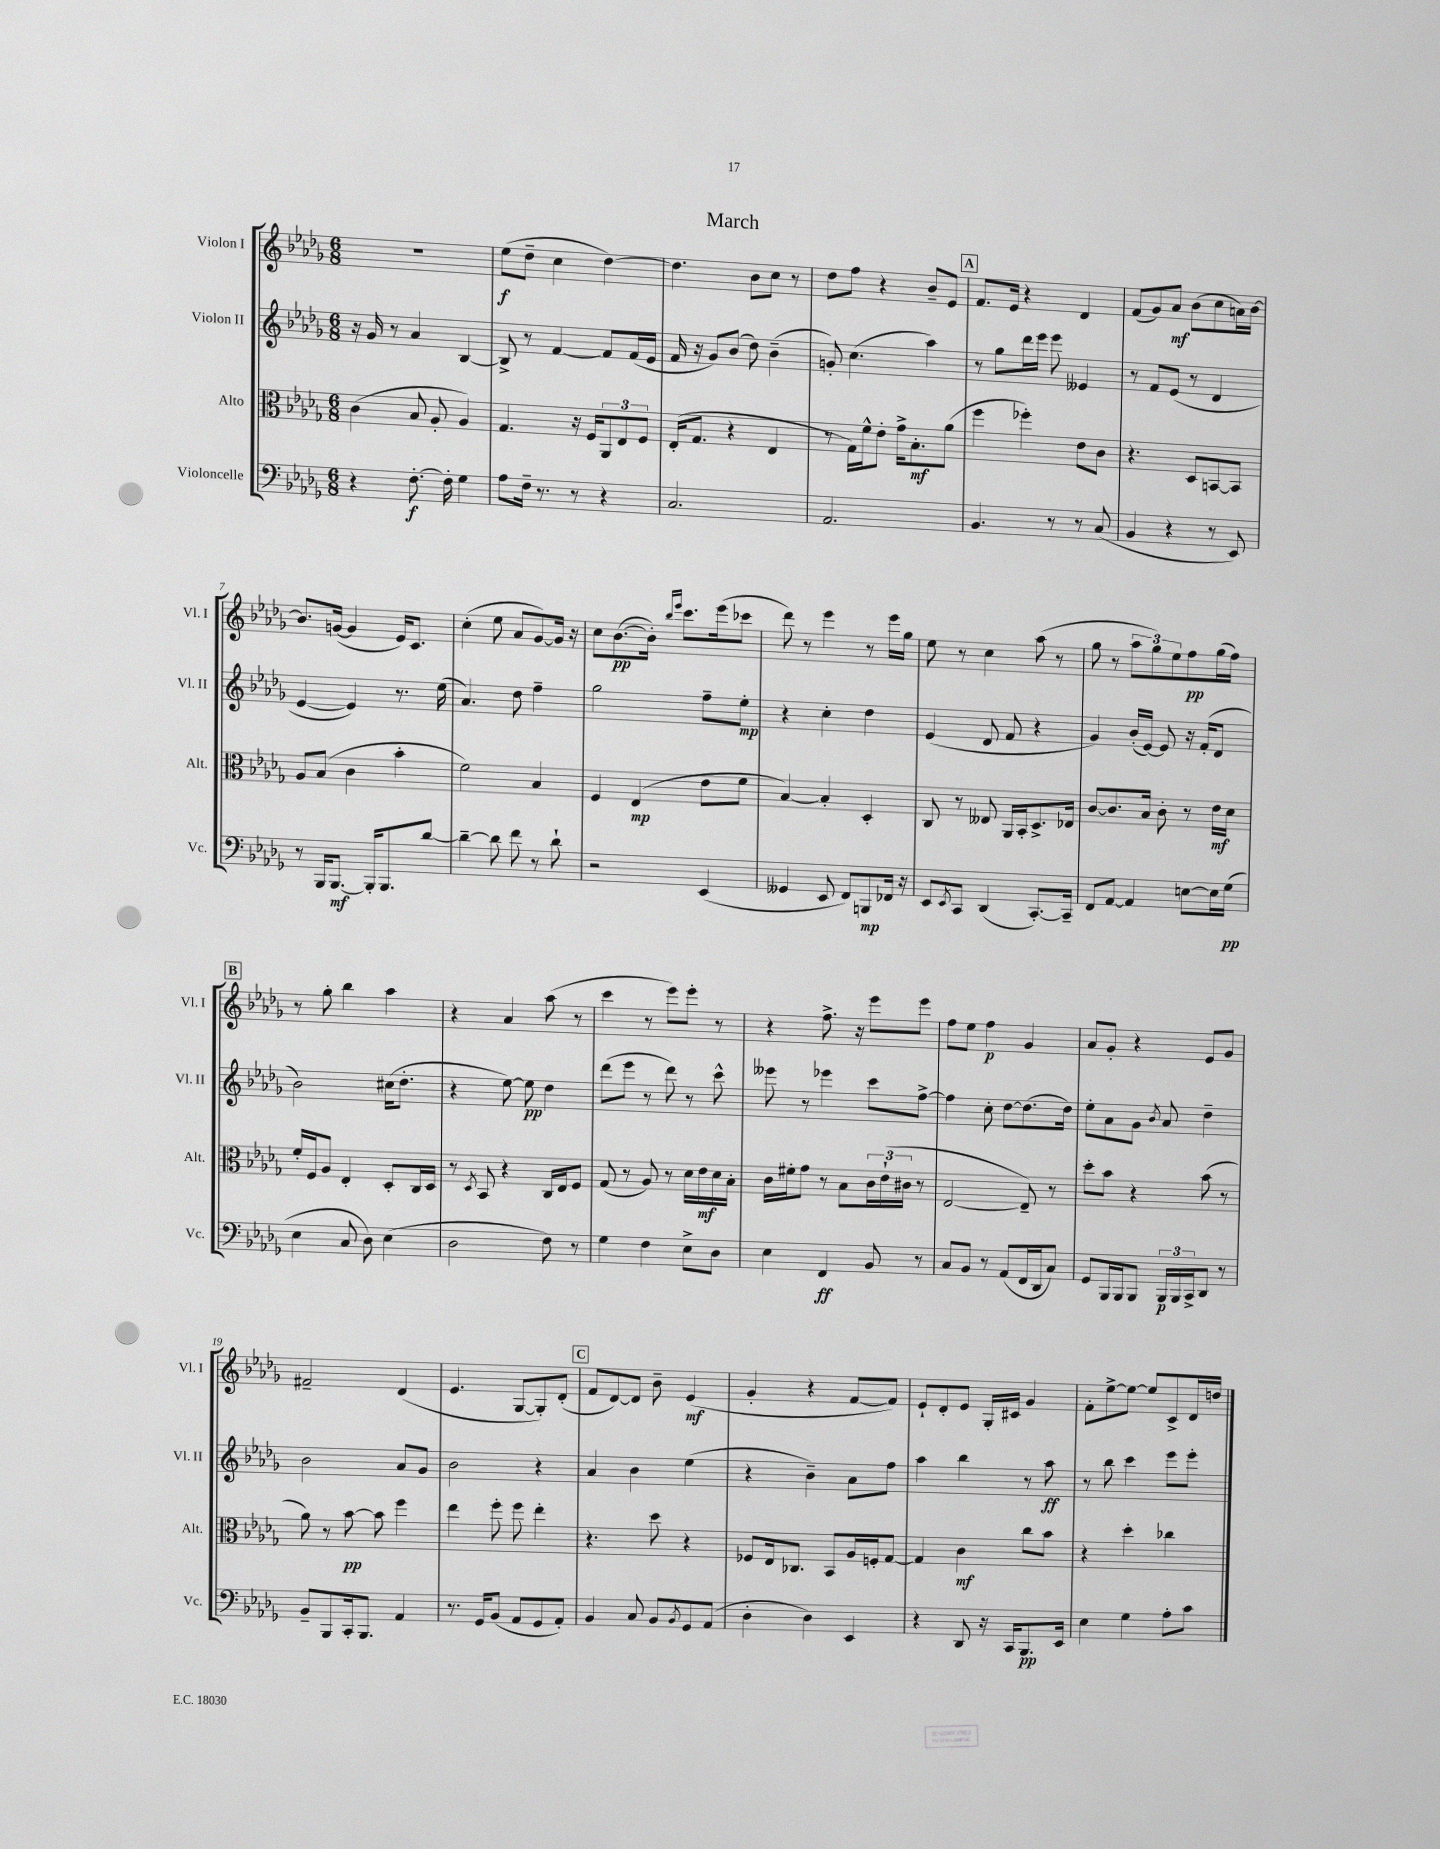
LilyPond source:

\header { title = "March" }
<<
\new StaffGroup <<
\new Staff = "s0" \with { instrumentName = "Violon I" shortInstrumentName = "Vl. I" } {
    \clef treble \key des \major \numericTimeSignature \time 6/8
    R2. |
    ees''8\f( des''8-- c''4 des''4~) |
    des''4. bes'8 c''8 r8 |
    des''8 f''8 r4 bes'8-- ees'8 |
    \mark \markup { \box "A" } f'8. ees'16 r4 des'4 |
    f'8( ges'8) aes'8\mf bes'8( c''8 a'16) bes'16~ |
    bes'8. g'16~( g'4 ees'16) c'8. |
    c''4-.( ees''8 aes'8 ges'8~) ges'16 r16 |
    c''8 bes'8.~\pp( bes'16-.) \grace { bes''16 ees'''16 } c'''8. ees'''16( ces'''8 |
    des'''8) r8 ees'''4 r8 ees'''16 ges''16 |
    ees''8 r8 c''4 aes''8( r8 |
    ges''8 r8 \tuplet 3/2 { aes''8 ges''8) ees''8 } f''8\pp ges''16( f''16) |
    \mark \markup { \box "B" } r8 ges''8-. bes''4 aes''4 |
    r4 aes'4 aes''8( r8 |
    c'''4 r8 ees'''8) ees'''8-. r8 |
    r4 f''8.-> r16 ees'''8 ees'''8 |
    f''8 ees''8 f''4\p ges'4 |
    aes'8 ges'8-. r4 ees'8 ges'8 |
    fis'2-- des'4( |
    ees'4. ges8~ ges8-.) des'8-.( |
    \mark \markup { \box "C" } f'8 des'8~) des'8 bes'8-- ees'4\mf( |
    ges'4-. r4 f'8~ f'8) |
    ees'8-! des'8-. ees'8 ges16-. cis'16 ges'4 |
    f'8-. ees''8~-> ees''8~ ees''8 c'8-> des'16 d''16 \bar "|." |
}
\new Staff = "s1" \with { instrumentName = "Violon II" shortInstrumentName = "Vl. II" } {
    \clef treble \key des \major \numericTimeSignature \time 6/8
    r16 ges'16 r8 aes'4 bes4~ |
    bes8-> r8 f'4~ f'8 f'16( ees'16 |
    f'16 r16 ges'8) bes'8( des''8) bes'4--( |
    g'8-.) c''4.( aes''4) |
    \mark \markup { \box "A" } r8 ges''8 des'''16 ees'''16 ees'''8 eeses'4 |
    r8 f'8 ees'8( r8 des'4 |
    ees'4~ ees'4) r8. ees''16( |
    aes'4.) des''8 f''4-- |
    ges''2 f''8-- ees''8-.\mp |
    r4 c''4-. des''4 |
    ees'4( des'8 f'8 r4 |
    ges'4) bes'16-.( ees'16~) ees'8 r16 f'16-.( des'8 |
    \mark \markup { \box "B" } bes'2) cis''16( des''8.-. |
    r4 ees''8~) ees''8\pp des''4 |
    des'''8( ees'''8 r8 des'''8) r8 c'''8-^ |
    eeses'''8 r8 ees'''4 c'''8 f''8~-> |
    f''4 c''8-. des''8~ des''8.( des''16) |
    ees''8-. aes'8 ges'8 \acciaccatura { bes'8 } aes'8 des''4-- |
    bes'2 aes'8 ges'8 |
    bes'2 r4 |
    \mark \markup { \box "C" } aes'4 bes'4 ees''4( |
    r4 bes'4--) aes'8 f''8 |
    aes''4 bes''4 r8 aes''8\ff |
    r8 bes''8 c'''4 ees'''8 ees'''8-. \bar "|." |
}
\new Staff = "s2" \with { instrumentName = "Alto" shortInstrumentName = "Alt." } {
    \clef alto \key des \major \numericTimeSignature \time 6/8
    c'4( bes8 aes8-. aes4) |
    ges4. r16 f16 \tuplet 3/2 { aes,8 ees8 f8 } |
    ees16-.( ges8. r4 ees4 |
    r8 ges16) f'16-^ ees'8-. ges'16-> bes8.-.\mf aes'8( |
    \mark \markup { \box "A" } f''4 fes''4-.) ees'8 c'8 |
    r4. des8 b,8~ b,8 |
    aes8 bes8( c'4 bes'4-. |
    f'2) bes4 |
    f4 ees4\mp( ees'8 f'8 |
    bes4~) bes4-. des4-. |
    c8 r8 eeses8 aes,16 bes,16-. des8.-> ees16 |
    c'8~ c'8. bes16 c'8-. r8 ees'16\mf des'16 |
    \mark \markup { \box "B" } f'16-. f16 aes8 ees4-. des8-. c16 des16 |
    r8 \acciaccatura { des8 } bes,8 r4 c16 ees16 f8 |
    ges8( r8 aes8) r8 des'16 ees'16\mf des'16 bes16-. |
    c'16 fis'16-. ges'8 r8 bes8 \tuplet 3/2 { c'16 ees'16-!( cis'16 } r8 |
    ees2~ ees8--) r8 |
    des''8-. bes'8 r4 bes'8( r8 |
    aes'8) r8 bes'8~\pp bes'8 f''4 |
    ees''4 f''8-. f''8 ees''4-. |
    \mark \markup { \box "C" } r4. des''8 r4 |
    fes8 ees16 ces8. bes,8 aes16 f16-. ges8~ |
    ges4 c'4\mf c''8 bes'8 |
    r4 des''4-. ces''4 \bar "|." |
}
\new Staff = "s3" \with { instrumentName = "Violoncelle" shortInstrumentName = "Vc." } {
    \clef bass \key des \major \numericTimeSignature \time 6/8
    r4 f8.~-.\f f16-. ges4 |
    aes8 f16-- r8. r8 r4 |
    c2. |
    aes,2. |
    \mark \markup { \box "A" } bes,4. r8 r8 c8( |
    bes,4 r4 r8 ees,8) |
    r8 bes,,16 bes,,8.~\mf bes,,16-. bes,,8. des'8~ |
    des'4~-- des'8 f'8 r8 des'8-! |
    r2 ees,4( |
    geses,4 ees,8 f,8) b,,8\mp fes,16 r16 |
    ees,8 \acciaccatura { ees,8 } c,8 des,4( c,8.~-.) c,16-- |
    f,8 aes,8~ aes,4 e8~ e16 ges16\pp( |
    \mark \markup { \box "B" } ees4 c8 des8) ees4( |
    des2 f8) r8 |
    ges4 f4 ees8-> des8 |
    ees4 f,4\ff bes,8 r8 |
    c8 bes,8 r8 aes,8( f,16 des,16 c8) |
    ges,8 bes,,16 bes,,16 bes,,8 \tuplet 3/2 { bes,,16\p bes,,16 c,16-> } des,8 r8 |
    bes,8-- bes,,8 c,16-. bes,,8. aes,4 |
    r8. ges,16 bes,8( aes,8 ges,8 aes,8-.) |
    \mark \markup { \box "C" } bes,4 c8 bes,8 \acciaccatura { bes,8 } ges,8 aes,8( |
    des4-. des4) ees,4 |
    r4 des,8 r16 c,16 bes,,8.\pp ees,16 |
    ees4 ges4 aes8-. c'8 \bar "|." |
}
>>
>>
